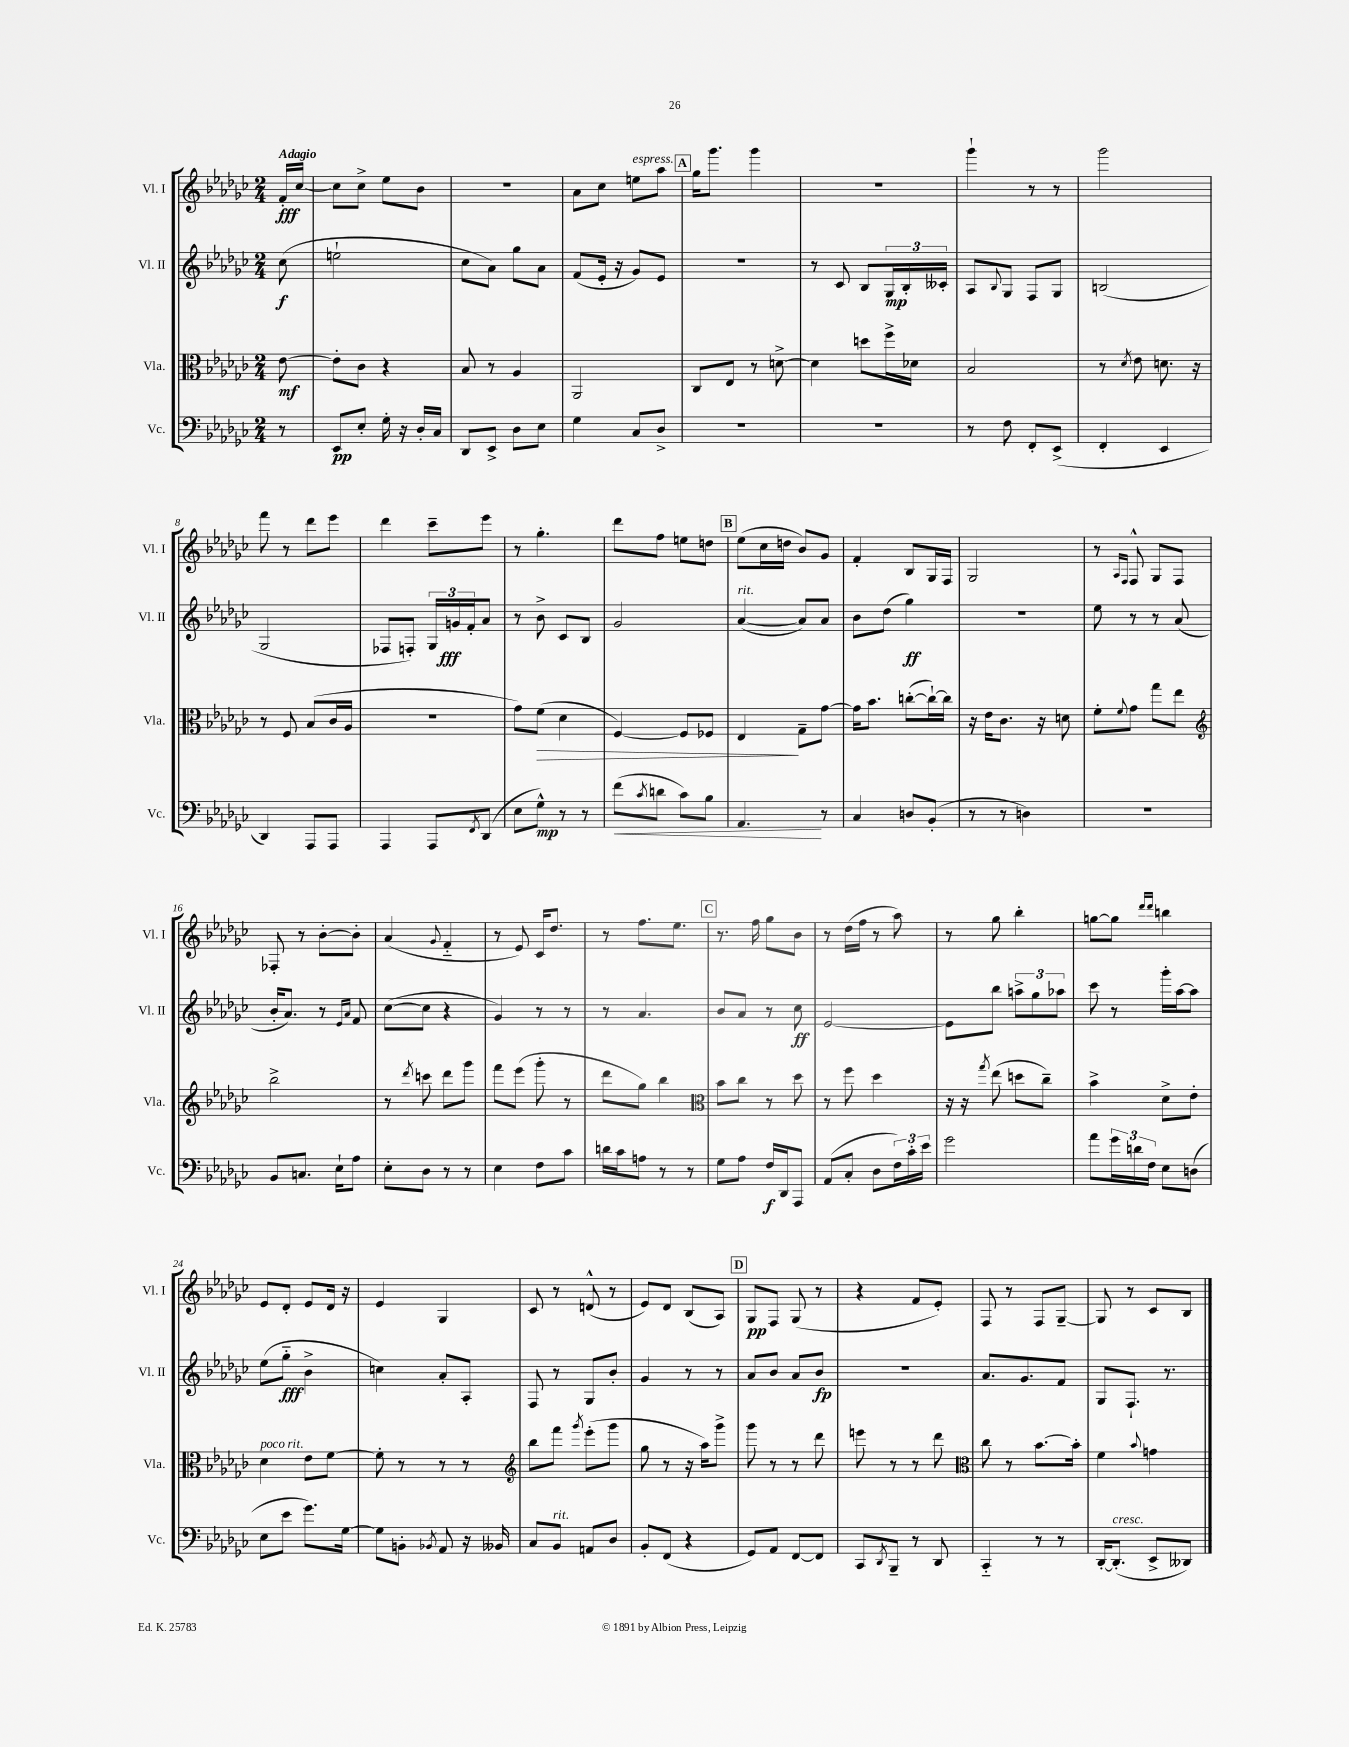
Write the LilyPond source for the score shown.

<<
\new StaffGroup <<
\new Staff = "s0" \with { instrumentName = "Vl. I" shortInstrumentName = "Vl. I" } {
    \clef treble \key ges \major \numericTimeSignature \time 2/4 \partial 8 \tempo "Adagio"
    f'16-.\fff ces''16~ |
    ces''8 ces''8-> ees''8 bes'8 |
    R2 |
    aes'8 ces''8 e''8^\markup { \italic "espress." } aes''8 |
    \mark \markup { \box "A" } ges''16 ges'''8. ges'''4 |
    r2 |
    ges'''4-! r8 r8 |
    ges'''2 |
    f'''8 r8 des'''8 ees'''8 |
    des'''4 ces'''8-- ees'''8 |
    r8 ges''4.-. |
    des'''8 f''8 e''8 d''8 |
    \mark \markup { \box "B" } ees''8( ces''16 d''16 bes'8) ges'8 |
    f'4-. bes8 ges16 f16 |
    ges2 |
    r8 \grace { aes16 f16 } f8-^ ges8 f8 |
    fes8-. r8 bes'8~-. bes'8-. |
    aes'4( \appoggiatura { ges'8 } f'4-_ |
    r8 ees'8) ces'16 des''8. |
    r8 f''8. ees''8. |
    \mark \markup { \box "C" } r8. f''16 ges''8 bes'8 |
    r8 des''16( f''16 r8 aes''8) |
    r8 ges''8 bes''4-. |
    g''8~ g''8 \grace { des'''16 des'''16 } b''4 |
    ees'8 des'8-. ees'8 des'16 r16 |
    ees'4 ges4 |
    ces'8 r8 d'8-^( r8 |
    ees'8) des'8 bes8( aes8) |
    \mark \markup { \box "D" } ges8\pp f8 ges8( r8 |
    r4 f'8 ees'8-.) |
    f8 r8 f8 ges8~-- |
    ges8 r8 ces'8 bes8 \bar "|." |
}
\new Staff = "s1" \with { instrumentName = "Vl. II" shortInstrumentName = "Vl. II" } {
    \clef treble \key ges \major \numericTimeSignature \time 2/4 \partial 8
    ces''8\f( |
    e''2-! |
    ces''8 aes'8) ges''8 aes'8 |
    f'8( ees'16-. r16 ges'8) ees'8 |
    \mark \markup { \box "A" } R2 |
    r8 ces'8 bes8 \tuplet 3/2 { ges16\mp bes16-. ceses'16-. } |
    aes8 \appoggiatura { bes8 } ges8 f8 ges8 |
    b2( |
    ges2 |
    fes8 f8-.) \tuplet 3/2 { ges16 g'16\fff f'16-. } aes'8 |
    r8 bes'8-> ces'8 bes8 |
    ges'2 |
    \mark \markup { \box "B" } aes'4~^\markup { \italic "rit." }( aes'8) aes'8 |
    bes'8 des''8( ges''4\ff) |
    r2 |
    ees''8 r8 r8 aes'8( |
    bes'16-. aes'8.) r8 \grace { ees'16 aes'16 } f'8 |
    ces''8~( ces''8 r4 |
    ges'4) r8 r8 |
    r8 aes'4. |
    \mark \markup { \box "C" } bes'8 aes'8 r8 ces''8\ff |
    ees'2~ |
    ees'8 bes''8 \tuplet 3/2 { a''8-> ges''8 aes''8 } |
    ces'''8 r8 ges'''16-. aes''16~ aes''8 |
    ees''8( ges''8-_\fff bes'4-> |
    c''4) aes'8-. aes8-. |
    f8 r8 ges8 bes'8-. |
    ges'4 r8 r8 |
    \mark \markup { \box "D" } aes'8 bes'8 aes'8 bes'8\fp |
    R2 |
    aes'8. ges'8. f'8 |
    ges8 f8.-! r8. \bar "|." |
}
\new Staff = "s2" \with { instrumentName = "Vla." shortInstrumentName = "Vla." } {
    \clef alto \key ges \major \numericTimeSignature \time 2/4 \partial 8
    ees'8~\mf |
    ees'8-. ces'8 r4 |
    bes8 r8 aes4 |
    aes,2 |
    \mark \markup { \box "A" } ces8 ees8 r8 d'8~-> |
    d'4 d''8 f''16-> des'16 |
    bes2 |
    r8 \acciaccatura { des'8 } ees'8 d'8. r16 |
    r8 f8 bes8( ces'16 aes16 |
    R2 |
    ges'8) f'8\>( des'4 |
    f4~) f8 fes8 |
    \mark \markup { \box "B" } ees4\! ges8-- ges'8~ |
    ges'16 bes'8. c''8~-.( c''16~-!) c''16 |
    r16 ees'16 ces'8. r16 d'8 |
    f'8-. \appoggiatura { f'8 } ges'8 ges''8 ees''8 |
    \clef treble bes''2-> |
    r8 \acciaccatura { des'''8 } c'''8 des'''8 ges'''8 |
    f'''8 ees'''8( ges'''8-. r8 |
    des'''8 ges''8) bes''4 |
    \mark \markup { \box "C" } \clef alto bes'8 ces''8 r8 des''8 |
    r8 f''8 des''4 |
    r16 r16 \acciaccatura { ges''8 } ees''8( d''8 ces''8--) |
    bes'4-> des'8-> ees'8-. |
    des'4^\markup { \italic "poco rit." } ees'8 f'8~ |
    f'8-. r8 r8 r8 |
    \clef treble bes''8 f'''8 \acciaccatura { ges'''8 } ees'''8-.( ges'''8 |
    ges''8 r8 r16 aes''16) ges'''8-> |
    \mark \markup { \box "D" } ges'''8 r8 r8 des'''8 |
    e'''8 r8 r8 des'''8 |
    \clef alto ces''8 r8 bes'8.~ bes'16-. |
    f'4 \appoggiatura { bes'8 } g'4 \bar "|." |
}
\new Staff = "s3" \with { instrumentName = "Vc." shortInstrumentName = "Vc." } {
    \clef bass \key ges \major \numericTimeSignature \time 2/4 \partial 8
    r8 |
    ees,8\pp ees8-. ges16-. r16 des16-. ces16 |
    des,8 ees,8-> des8 ees8 |
    ges4 ces8 des8-> |
    \mark \markup { \box "A" } R2 |
    R2 |
    r8 f8 f,8-. ees,8->( |
    f,4-. ees,4 |
    des,4) aes,,8 aes,,8 |
    aes,,4 aes,,8 \acciaccatura { f,8 } des,8( |
    ees8 ges8-^\mp) r8 r8 |
    f'8\<( \acciaccatura { ces'8 } d'8 ces'8) bes8 |
    \mark \markup { \box "B" } aes,4.\! r8 |
    ces4 d8 bes,8-.( |
    r8 r8 d4) |
    r2 |
    bes,8 c8. ees16-! aes8 |
    ees8-. des8 r8 r8 |
    ees4 f8 ces'8 |
    d'16 ces'16 a8 r8 r8 |
    \mark \markup { \box "C" } ges8 aes8 f16\f des,16 aes,,8 |
    aes,8( ces8-. des8 \tuplet 3/2 { f16) ces'16-. ees'16 } |
    ges'2 |
    aes'8 \tuplet 3/2 { ges'16 d'16 f16 } ees8 d8( |
    ees8 ees'8 ges'8.) ges16~ |
    ges8 b,8-. \acciaccatura { bes,8 } aes,8 r16 beses,16 |
    ces8 bes,8^\markup { \italic "rit." } a,8 des8 |
    bes,8-. f,8( r4 |
    \mark \markup { \box "D" } ges,8) aes,8 f,8~ f,8 |
    ces,8 \acciaccatura { des,8 } bes,,8-- r8 des,8 |
    ces,4-_ r8 r8 |
    des,16~-. des,8.-.^\markup { \italic "cresc." }( ees,8-> deses,8) \bar "|." |
}
>>
>>
